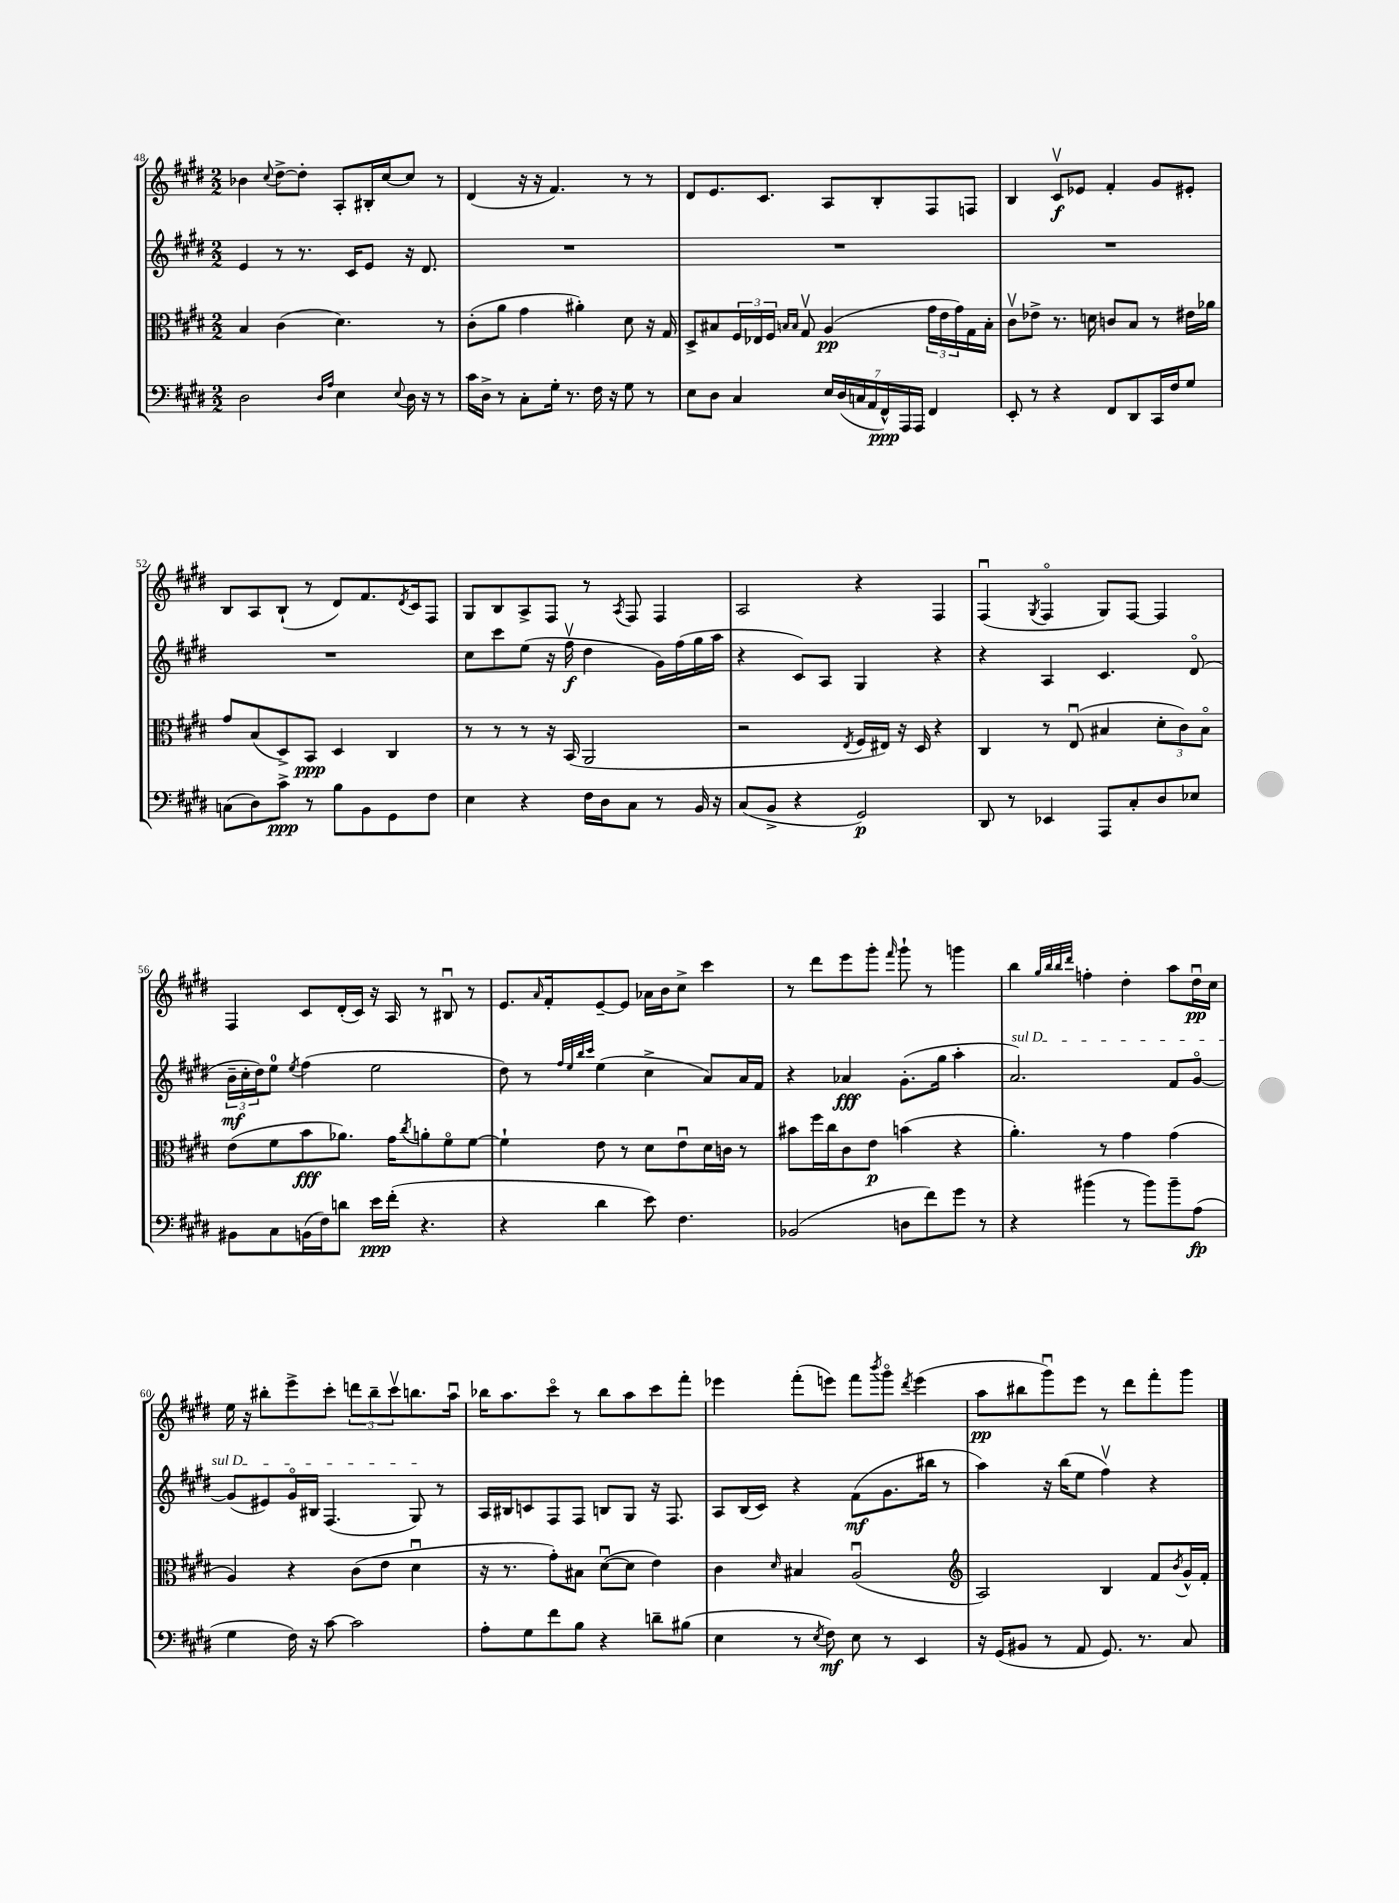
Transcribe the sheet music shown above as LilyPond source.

<<
\new StaffGroup <<
\new Staff = "s0" {
    \clef treble \key e \major \numericTimeSignature \time 2/2
    bes'4 \appoggiatura { cis''8 } dis''8~-> dis''8-. a8-. bis16-. cis''16~ cis''8 r8 |
    dis'4( r16 r16 fis'4.) r8 r8 |
    dis'8 e'8. cis'8. a8 b8-. fis8 f8 |
    b4 cis'8\upbow\f ees'8 fis'4-. gis'8 eis'8-. |
    b8 a8 b8-!( r8 dis'8) fis'8. \acciaccatura { dis'8 } cis'16 fis8 |
    gis8 b8 a8-> fis8 r8 \acciaccatura { a8 } fis8 fis4 |
    a2 r4 fis4 |
    fis4\downbow( \acciaccatura { gis8 } fis4\flageolet gis8) fis8~ fis4 |
    fis4 cis'8 dis'16-.( cis'16) r16 a16 r8 bis8\downbow r8 |
    e'8. \grace { a'16 } fis'16-. e'8~-- e'8 aes'16 b'16 cis''8-> cis'''4 |
    r8 dis'''8 e'''8 gis'''8-. \grace { fis'''16 } gis'''8-! r8 g'''4 |
    b''4 \grace { gis''32 b''32 b''32 dis'''32 } f''4-. dis''4-. a''8 dis''16\downbow\pp cis''16 |
    e''16 r16 bis''8-. e'''8-> cis'''8-. \tuplet 3/2 { d'''8 bis''8-- cis'''8\upbow } b''8. a''16\downbow |
    bes''16 a''8. cis'''8\flageolet r8 bes''8 a''8 cis'''8 fis'''8-. |
    ees'''4 fis'''8-.( e'''8) fis'''8 \acciaccatura { b'''8 } gis'''8\flageolet \acciaccatura { dis'''8 } e'''4( |
    a''8\pp bis''8 gis'''8\downbow) e'''8 r8 dis'''8 fis'''8-. gis'''8 \bar "|." |
}
\new Staff = "s1" {
    \clef treble \key e \major \numericTimeSignature \time 2/2
    e'4 r8 r8. cis'16 e'8 r16 dis'8. |
    R1 |
    R1 |
    R1 |
    R1 |
    cis''8 cis'''8 e''8( r16 fis''16\upbow\f dis''4 gis'16) fis''16( gis''16 a''16 |
    r4 cis'8) a8 gis4 r4 |
    r4 a4 cis'4. dis'8\flageolet( |
    \tuplet 3/2 { b'16--\mf cis''16-. dis''16) } e''8-0 \acciaccatura { e''8 } fis''4( e''2 |
    dis''8) r8 \grace { fis''32 e''32 b''32 cis'''32 } e''4( cis''4-> a'8) a'16 fis'16 |
    r4 aes'4\fff gis'8.-.( gis''16 a''4-. |
    \once \override TextSpanner.bound-details.left.text = \markup { \italic "sul D" } a'2.\startTextSpan) fis'8 gis'8~\flageolet |
    gis'8( eis'8) gis'16\flageolet bis16 fis4.( gis8\stopTextSpan) r8 |
    a16 bis16 c'8 fis8 fis8 b8 gis8 r16 fis8. |
    a8 b16( cis'16) r4 fis'8\mf( gis'8. bis''16 r8 |
    a''4) r16 b''16( e''8 fis''4\upbow) r4 \bar "|." |
}
\new Staff = "s2" {
    \clef alto \key e \major \numericTimeSignature \time 2/2
    b4 cis'4( dis'4.) r8 |
    cis'8-.( a'8 gis'4 ais'4-.) dis'8 r16 gis16 |
    dis8-> bis8 \tuplet 3/2 { fis16 ees16 fis16 } \grace { b16 b16 } gis8\upbow a4\pp( \tuplet 3/2 { gis'16 e'16 gis'16) } gis16 b16-. |
    cis'8\upbow ees'8-> r8. d'16 c'8 b8 r8 eis'16 aes'16 |
    gis'8 b8( dis8->) b,8\ppp dis4 cis4 |
    r8 r8 r8 r16 b,16( a,2 |
    r2 \acciaccatura { e8 } fis16 eis16) r16 dis16 r4 |
    cis4 r8 e8\downbow( bis4 \tuplet 3/2 { dis'8-. cis'8) bis8\flageolet } |
    e'8( fis'8 b'8\fff aes'8.) gis'16 \acciaccatura { cis''8 } a'8-. fis'8\flageolet fis'8~ |
    fis'4-! e'8 r8 dis'8 e'8\downbow dis'16 c'16 r8 |
    bis'8 fis''16 cis''16 cis'8 e'8\p b'4( r4 |
    a'4.-.) r8 gis'4 gis'4( |
    a4) r4 cis'8( e'8 dis'4\downbow |
    r16 r8. gis'8-.) bis8 dis'8~\downbow( dis'8 e'4) |
    cis'4 \grace { dis'16 } bis4 a2\downbow( |
    \clef treble a2) b4 fis'8 \acciaccatura { b'8 } gis'16-^ fis'16-. \bar "|." |
}
\new Staff = "s3" {
    \clef bass \key e \major \numericTimeSignature \time 2/2
    dis2 \grace { dis16 a16 } e4 \appoggiatura { e8 } dis16 r16 r8 |
    cis'16 dis16-> r8 cis8-. gis16-. r8. fis16 r16 gis8 r8 |
    e8 dis8 cis4 \tuplet 7/4 { e16 dis16( c16 a,16 fis,16-^\ppp) a,,16 a,,16 } fis,4 |
    e,8-. r8 r4 fis,8 dis,8 cis,16 fis16 gis8 |
    c8( dis8) cis'8->\ppp r8 b8 b,8 gis,8 fis8 |
    e4 r4 fis16 dis16 cis8 r8 b,16 r16 |
    cis8( b,8-> r4 gis,2\p) |
    dis,8 r8 ees,4 a,,8 cis8-. dis8 ees8 |
    bis,8 cis8 b,16( fis16) d'8 e'16\ppp fis'16-.( r4. |
    r4 dis'4 e'8) fis4. |
    bes,2( d8 fis'8) gis'8 r8 |
    r4 bis'4( r8 bis'8) bis'8-- a8\fp( |
    gis4 fis16) r16 cis'8~ cis'2 |
    a8-. gis8 fis'8 b8 r4 d'8-- bis8( |
    e4 r8 \acciaccatura { e8 } fis8\mf) e8 r8 e,4 |
    r16 gis,16( bis,8 r8 a,8 gis,8.) r8. cis8 \bar "|." |
}
>>
>>
\layout { \context { \Score currentBarNumber = #48 } }
